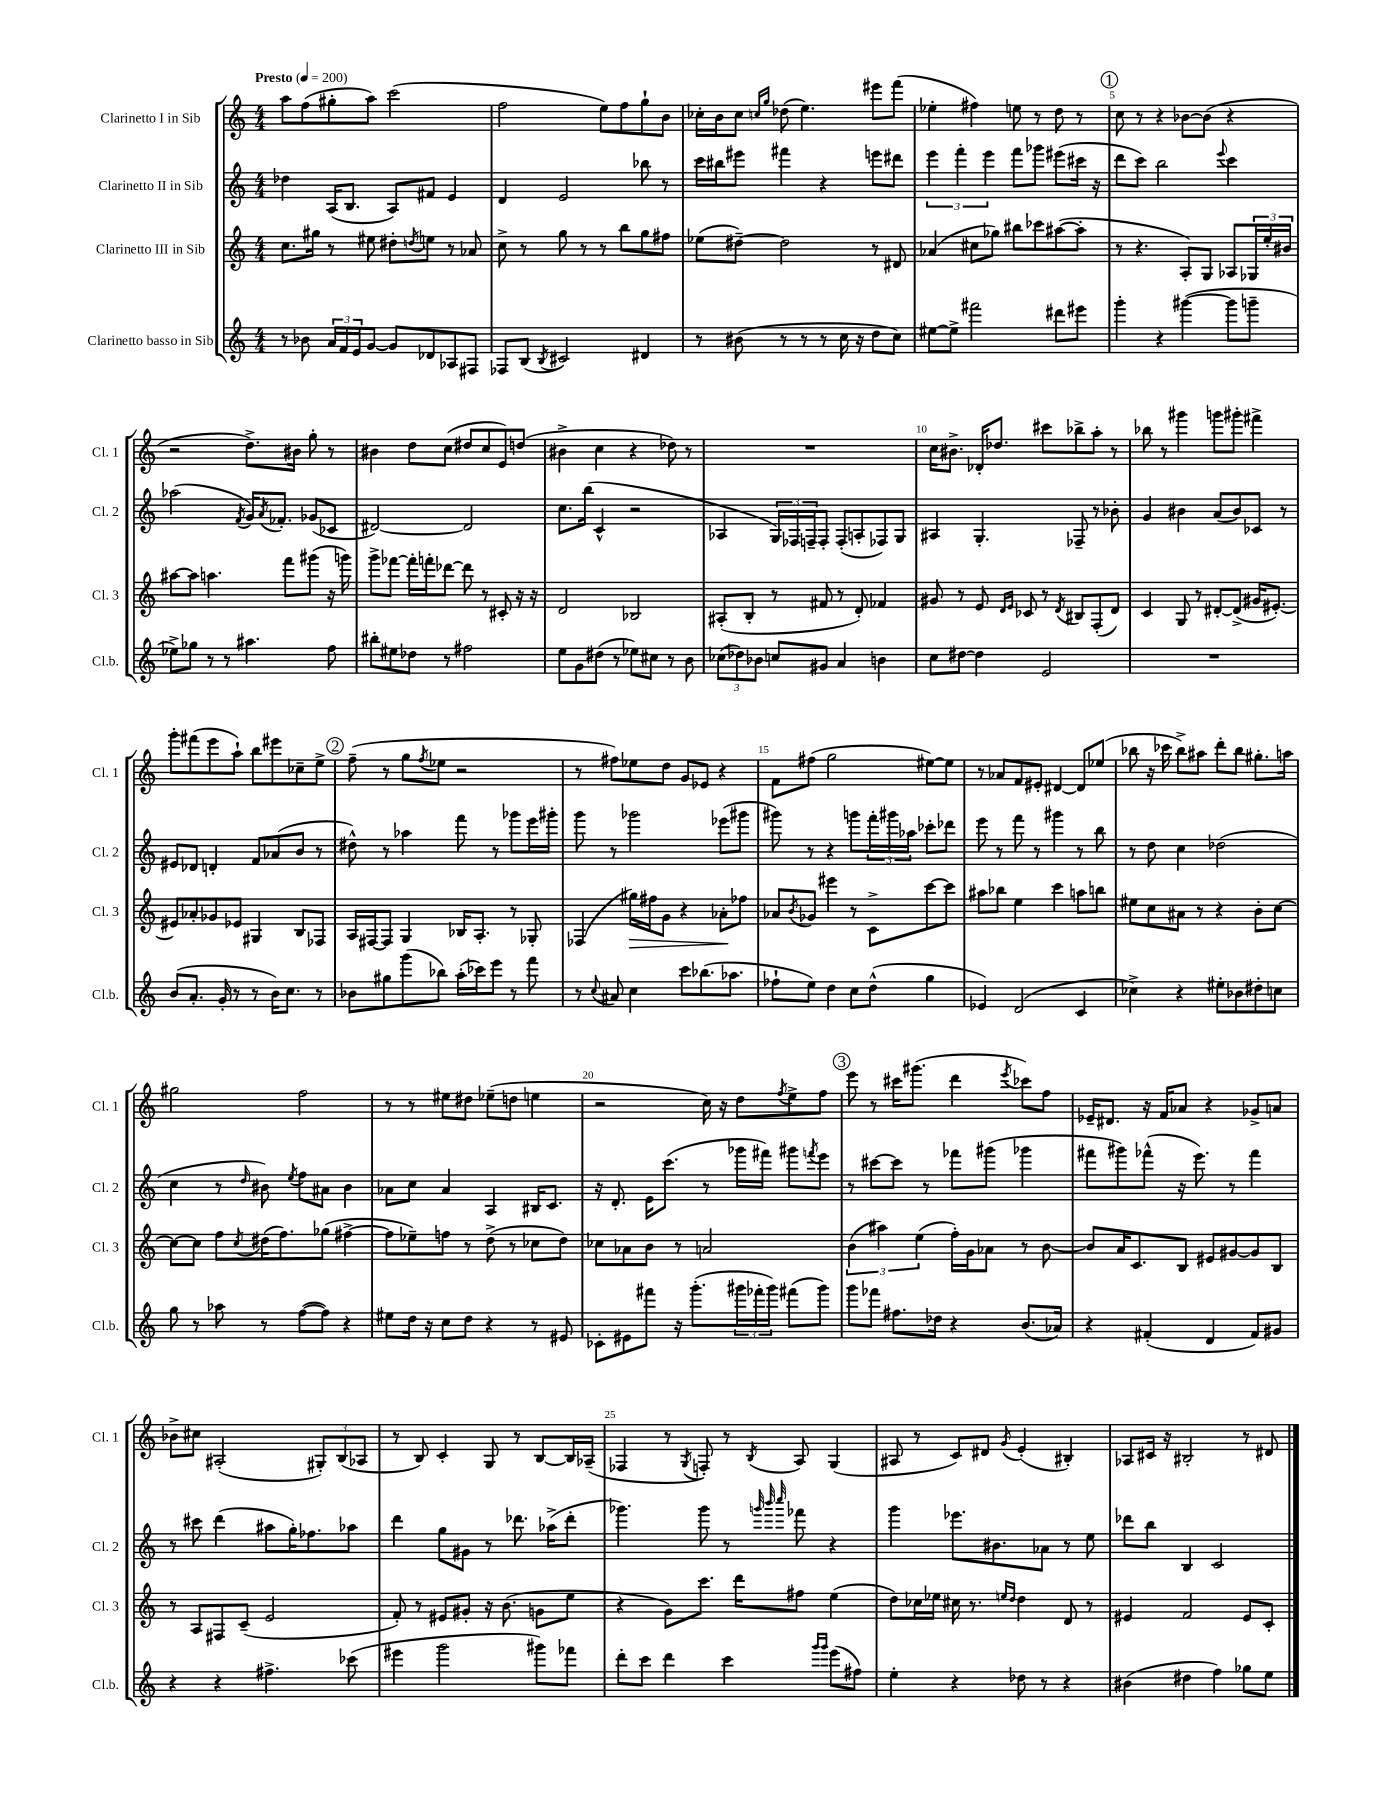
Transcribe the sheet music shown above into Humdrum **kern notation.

**kern	**kern	**kern	**kern
*staff4	*staff3	*staff2	*staff1
*clefG2	*clefG2	*clefG2	*clefG2
*k[]	*k[]	*k[]	*k[]
*M4/4	*M4/4	*M4/4	*M4/4
*MM200	*MM200	*MM200	*MM200
8r	8.cc	4dd-	8aa
8b-	.	.	(8ff
.	16gg#	.	.
24a	8r	(16A	8gg#'
24f	.	.	.
.	.	8.B	.
24e	.	.	.
[8g	8ee#	.	8aa)
8g]	8dd#'	8A)	(2ccc
.	8qdd	.	.
8d-	8ee	8f#	.
8A-	8r	4e	.
8F#	8a-	.	.
=	=	=	=
8F-	8cc^	4d	2ff
(8B	8r	.	.
8qB	.	.	.
2c#)	8gg	2e	.
.	8r	.	.
.	8r	.	8ee)
.	8bb	.	8ff
4d#	8gg	8bb-	8gg`
.	8ff#	8r	8b
=	=	=	=
8r	(8ee-	16ccc	16cc-'
.	.	16bb#	16b
(8b#	[8dd#~)	8eee#	8cc-
.	.	.	16qqcc
.	.	.	16qqgg
8r	2dd#]	4fff#	(8dd-
8r	.	.	4.ee)
8r	.	4r	.
16cc	.	.	.
16r	.	.	.
8dd	8r	8eee	8eee#
8cc)	8d#	8ddd#	(8fff
=	=	=	=
[8ee#	(4a-	6eee	4ee-'
8ee#^]	.	.	.
.	.	6fff'	.
2fff#	8cc#	.	4ff#)
.	.	6eee	.
.	8gg-)	.	.
.	8bb#	8fff	8ee
.	8ccc-	8ggg-	8r
8ddd#	([8aa#	(8eee#	8dd
8eee#	8aa#']	16ccc#	8r
.	.	16r	.
=	=	=	=
4ggg'	8r	8ddd	8cc
.	4.r	8ccc)	8r
4r	.	2bb	4r
([4ggg#	8A')	.	[8b-
.	8G	.	(8b-]
.	.	8qqeee	.
8ggg#]	8A-	4ccc	4r
8ggg~	24G-	.	.
.	24ee'	.	.
.	24b#	.	.
=	=	=	=
8ee-^)	[8aa#	(2aa-	2r
8gg-	8aa#]	.	.
8r	4.aa	.	.
8r	.	.	.
.	.	8qf	.
4.aa#	.	16g)	8.dd^)
.	.	8qa	.
.	.	8.f-'	.
.	8fff	.	.
.	.	.	16b#
.	(8ggg#	(8g-	8gg'
8ff	16r	8c-	8r
.	16ggg)	.	.
=	=	=	=
8bb#'	8ggg^	[2d#)	4b#
8ee#	[8fff-	.	.
8dd-	16fff-']	.	8dd
.	16fff'	.	.
8r	[8ddd-	.	(8cc
2ff#	8ddd-]	2d#]	8dd#
.	8r	.	8cc
.	8c#'	.	8e)
.	16r	.	(8dd
.	16r	.	.
=	=	=	=
8ee	2d	8.cc	4b#^
8g	.	.	.
.	.	(16bb	.
(8dd#	.	4c^^	4cc
8r	.	.	.
8ee-)	2B-	2r	4r
8cc#	.	.	.
8r	.	.	8dd-)
8b	.	.	8r
=	=	=	=
(12cc-	(8A#'	4A-	1r
12dd-)	.	.	.
.	8B'	.	.
12b-	.	.	.
8cc	8r	24G)	.
.	.	24F-	.
.	.	24F~	.
8g#	8f#	8F'	.
4a	8r	(8F'	.
.	8d')	8A'	.
4b	4f-	8F-)	.
.	.	8G	.
=	=	=	=
8cc	8g#	4A#	16cc
.	.	.	8.b#^
[8dd#	8r	.	.
4dd#]	8e	4.G'	16d-'
.	.	.	8.dd-
.	16qqd	.	.
.	16qqe	.	.
.	8c-	.	.
2e	8r	.	8ccc#
.	8qd	.	.
.	8B#	8F-~	8bb-^
.	(8F'	8r	8aa'
.	8d)	8b-'	8r
=	=	=	=
1r	4c	4g	8bb-
.	.	.	8r
.	8G	4b#	4ggg#
.	8r	.	.
.	[8d#'	(8a	8ggg
.	(8d#^]	8b#)	8ggg#'
.	16g#	8c-	4fff#^
.	[8.e#')	.	.
.	.	8r	.
=	=	=	=
(8b	8e#]	8e#	8ggg'
8.a'	8a-'	8d-	(8fff#
.	8g-	4d'	8eee
16g'	.	.	.
8r	8e-	.	8aa`)
8r	4G#	8f	8bb
16b)	.	(8a-	8eee#
8.cc	.	.	.
.	8B	8b	8cc-~
8r	8F-	8r	8ee^
=	=	=	=
8b-	16A	8dd#^^)	(8ff~
.	[16F#	.	.
8gg#	8F#]	8r	8r
(8ggg	4G	4aa-	8gg
.	.	.	8qff
8bb-)	.	.	8ee-
(16aa'	16B-	8fff	2r
16ccc-)	8.A'	.	.
8eee	.	8r	.
8r	8r	8ggg-	.
8fff	8G-'	16eee	.
.	.	16ggg#'	.
=	=	=	=
8r	(4F-	8ggg	8r
8qqcc	.	.	.
8a#	.	8r	8ff#)
4cc	16gg#)	2ggg-	8ee-
.	16ff#	.	.
.	8g	.	8dd
8ccc	4r	.	8g
(8.bb-	.	.	8e-
.	8a-'	(8eee-	4r
8.aa-	.	.	.
.	8ff-	8ggg#	.
=	=	=	=
8ff-`	8a-	8ggg#)	8f
.	8qb	.	.
8ee)	8g-	8r	(8ff#
4dd	4eee#	4r	2gg
8cc	8r	8ggg	.
(8dd^^	8c^	24fff'	.
.	.	24ggg#	.
.	.	24aa-	.
4gg	[8ccc	8ccc-'	[8ee#)
.	8ccc]	8ddd-	8ee#]
=	=	=	=
4e-)	8aa#	8eee	8r
.	8bb-	8r	8a-
(2d	4ee	8fff	8f
.	.	8r	8e#'
.	4ccc	4ggg#	[4d#
4c	8aa	8r	8d#]
.	8bb	8bb	(8ee-
=	=	=	=
4cc-^)	8ee#	8r	8bb-
.	8cc	8dd	16r
.	.	.	16ccc-
4r	8a#	4cc	8bb-^)
.	8r	.	8aa#
8ee#'	4r	(2dd-	8ddd'
8b-	.	.	8bb-
8dd#'	8b'	.	8.gg#'
8cc	[8cc	.	.
.	.	.	16aa
=	=	=	=
8gg	8cc_	4cc	2gg#
8r	8cc]	.	.
8aa-	8ff	8r	.
.	8qcc	16qqdd	.
8r	(16dd#	8b#)	.
.	8.ff)	.	.
.	.	8qee	.
([8ff	.	8ff	2ff
8ff])	(8gg-	8a#	.
4r	[4ff#^	4b#	.
=	=	=	=
8ee#	8ff#]	8a-	8r
16dd	8ee-~)	8cc	8r
16r	.	.	.
8cc	8ff	4a-	8ee#
8dd	8r	.	8dd#
4r	(8dd^	4A	(8ee-~
.	8r	.	8dd
8r	8cc-	16B#	4ee
.	.	8.c	.
8e#	8dd)	.	.
=	=	=	=
8c-'	8cc-	16r	2r
.	.	8.d'	.
8e#	8a-	.	.
8fff#	8b	16e	.
.	.	(8.ccc	.
16r	8r	.	.
(8.ggg'	.	.	.
.	2a	8r	16cc)
.	.	.	16r
24ggg#	.	16ggg-	8dd
24fff-'	.	.	.
.	.	16fff#)	.
24ggg#)	.	.	.
.	.	.	8qff
(8fff#	.	8ggg#	8ee^
.	.	8qfff	.
8ggg#)	.	8eee	8ff
=	=	=	=
8ggg	(6b	8r	8eee
8fff-	.	[8ccc#	8r
.	6aa#)	.	.
8.ff#	.	8ccc#]	16ccc#
.	.	.	(8.ggg#
.	(6ee	.	.
.	.	8r	.
16dd-	.	.	.
4r	16ff')	8fff-	4ddd
.	16g	.	.
.	8a-	(8ggg#	.
.	.	.	8qeee
(8.b	8r	4ggg-	8ccc-)
.	[8b	.	8ff
16a-)	.	.	.
=	=	=	=
4r	8b]	8fff#	16e-~
.	.	.	8.d#
.	16a	8ggg#)	.
.	8.c	.	.
(4f#'	.	(8fff-^^	16r
.	.	.	16f
.	8B	16r	8a-
.	.	8.eee)	.
4d	8e#	.	4r
.	[8g#	8r	.
8f#)	8g#]	4fff-	8g-^
8g#	8B	.	8a
=	=	=	=
4r	8r	8r	8b-^
.	8A	8ccc#	8cc#
4r	8F#	(4ddd	(2A#'
.	(8c~	.	.
4.ff#^	2e	8aa#	.
.	.	16gg')	.
.	.	8.ff-	.
.	.	.	12G#')
.	.	.	(12B
(8ccc-	.	8aa-	.
.	.	.	12A-
=	=	=	=
4eee#	8f')	4ddd	8r
.	8r	.	8B)
2ggg	8e#	8gg	4c'
.	8g#'	8g#	.
.	16r	8r	8G
.	(8.b	.	.
.	.	8.ddd-	8r
8ggg#)	8g	.	[8B
.	.	(16aa-^	.
8fff-	8ee	8ddd-'	16B]
.	.	.	(16A-~
=	=	=	=
8ddd'	4r	4.ggg-)	4F-
8ccc	.	.	.
4ddd	8g)	.	8r
.	.	.	8qG
.	8.ccc	8ggg-	8F')
4ccc	.	8r	8r
.	16ddd	.	.
.	.	32qqggg	.
.	.	32qqbbb	.
.	.	32qqcccc	8qB
.	8ff#	8fff-	8A
16qqggg	.	.	.
16qqggg	.	.	.
(8eee	(4ee	4r	(4G
8ff#)	.	.	.
=	=	=	=
4ee'	8dd)	4ggg	8A#
.	16cc-	.	8r
.	16ee-	.	.
4r	16cc#	8.eee-	8c)
.	8.r	.	.
.	.	.	8d#
.	.	8.b#	.
.	16qqee	.	.
.	16qqdd	.	8qg
8dd-	4dd	.	(4e'
8r	.	8a-	.
4r	8d	8r	4B#')
.	8r	8ee	.
=	=	=	=
(4b#	4e#	8ddd-	8A-
.	.	8bb	16c#
.	.	.	16r
4dd#	2f	4B	2B#'
4ff)	.	2c	.
8gg-	8e#	.	8r
8ee	8c'	.	8d#
==	==	==	==
*-	*-	*-	*-
